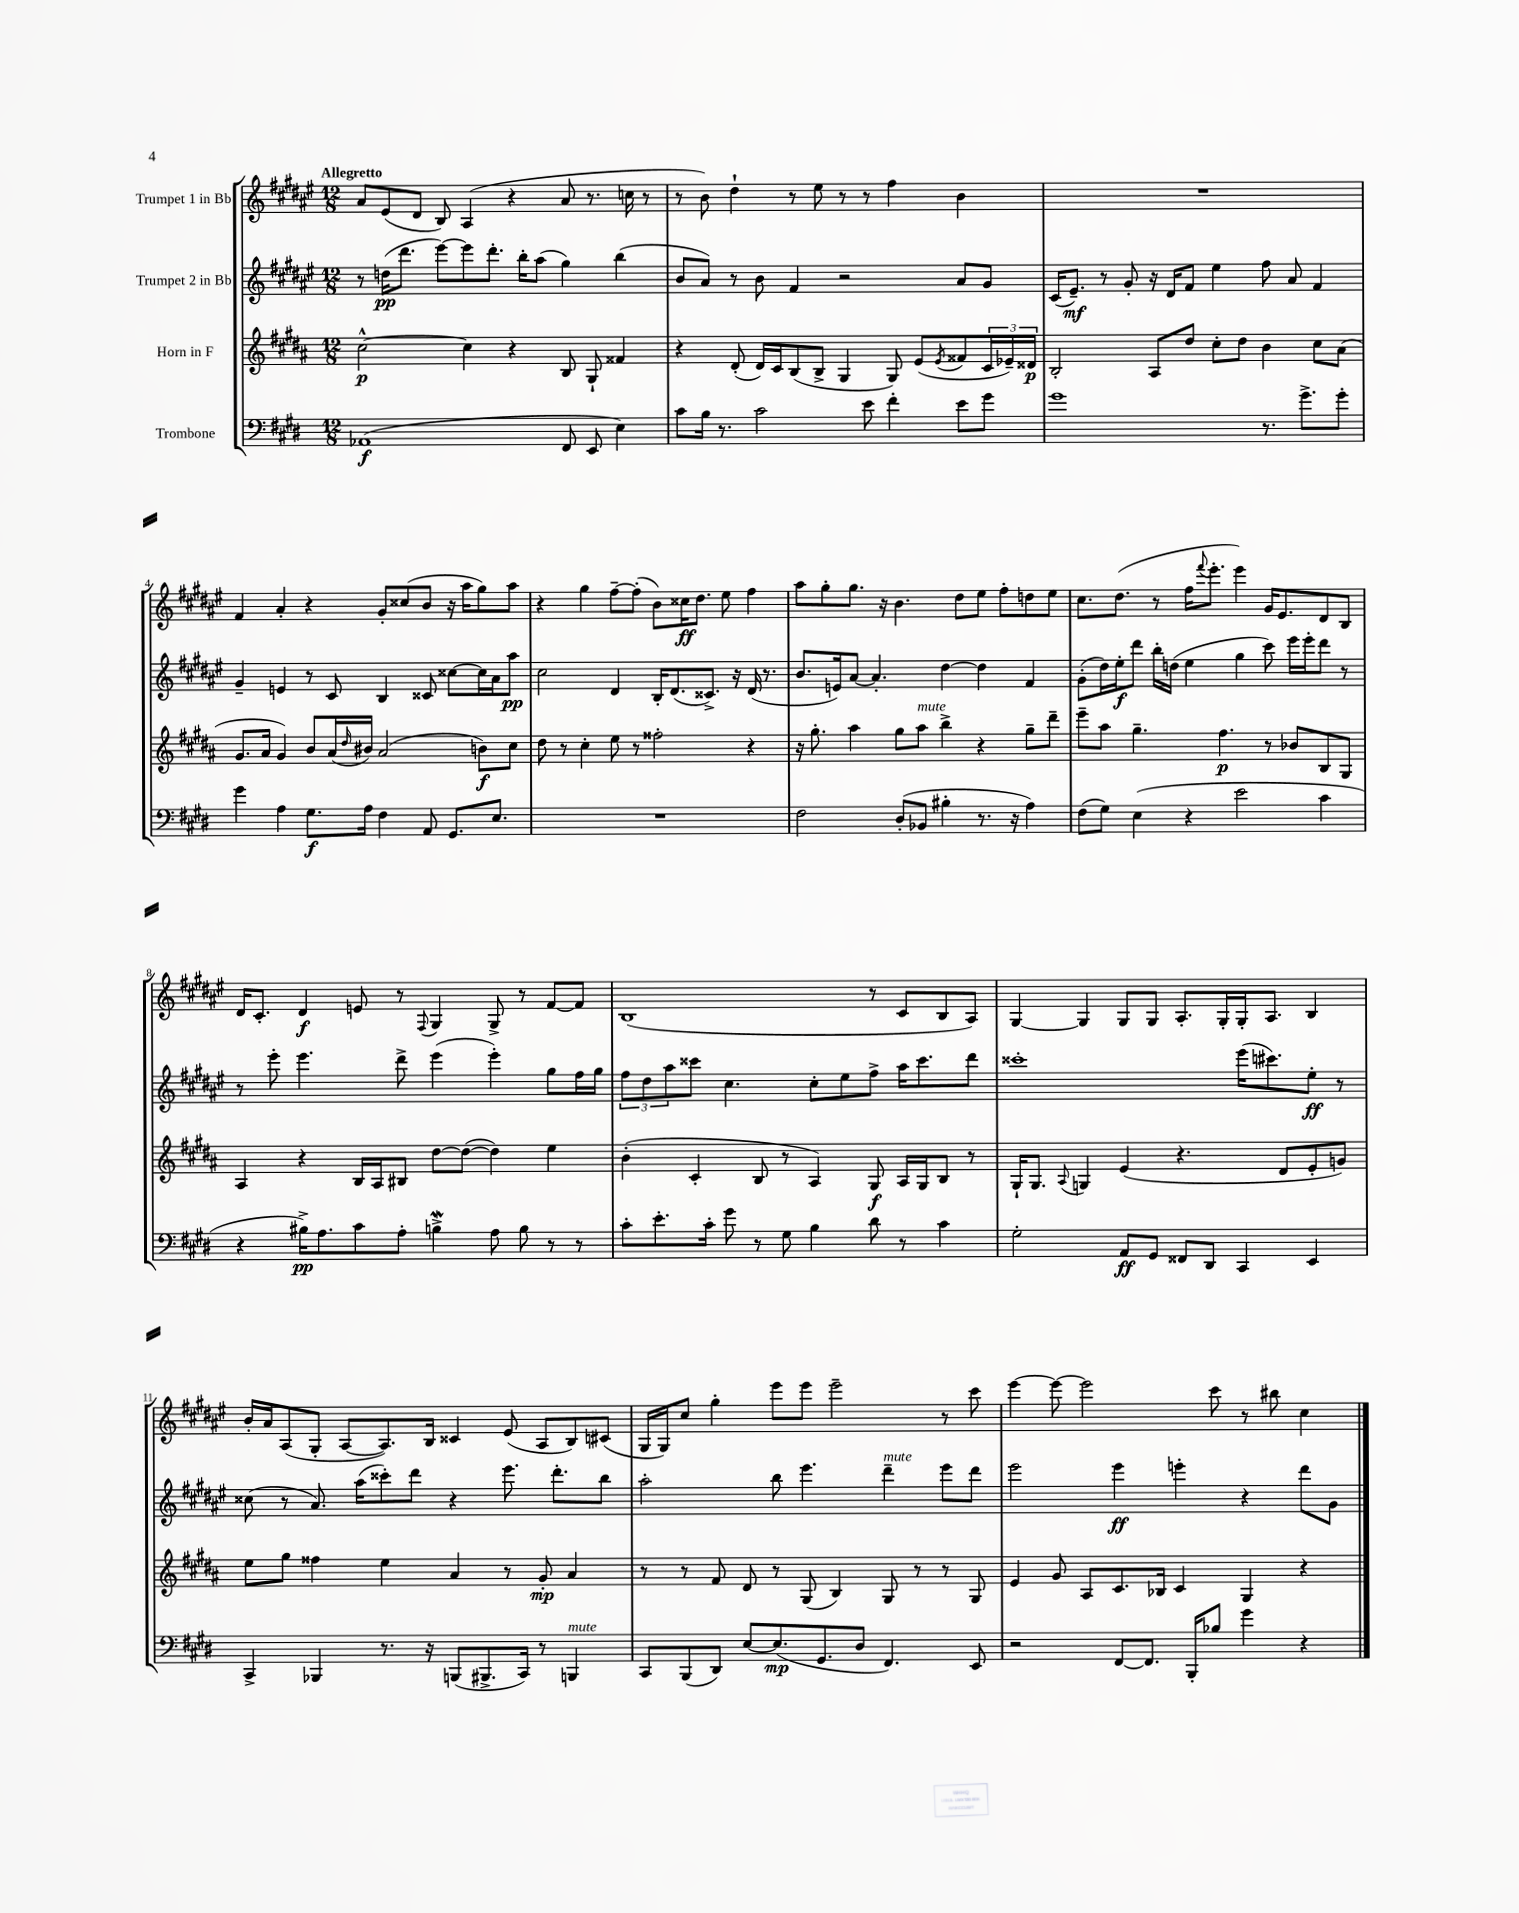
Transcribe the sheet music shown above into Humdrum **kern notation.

**kern	**kern	**kern	**kern
*staff4	*staff3	*staff2	*staff1
*clefF4	*clefG2	*clefG2	*clefG2
*k[f#c#g#d#]	*k[f#c#g#d#a#]	*k[f#c#g#d#a#e#]	*k[f#c#g#d#a#e#]
*M12/8	*M12/8	*M12/8	*M12/8
(1AA-	[2cc#^^	8r	8a#
.	.	(16dd	(8e#
.	.	8.ddd#	.
.	.	.	8d#
.	.	[8eee#)	8B)
.	4cc#]	8eee#]	(4A#
.	.	8.ddd#'	.
.	4r	.	4r
.	.	16bb'	.
.	.	(8aa#	.
8FF#	8B	4gg#)	8a#
8EE	8G#`	.	8.r
4E)	4f##	(4bb	.
.	.	.	16cc
.	.	.	8r
=	=	=	=
8c#	4r	8b	8r
16B	.	8a#)	8b)
8.r	.	.	.
.	(8d#'	8r	4dd#`
2c#	16d#)	8b	.
.	16c#	.	.
.	(8B	4f#	8r
.	8B^	.	8ee#
.	4G#	2r	8r
8e	.	.	8r
4f#'	8G#)	.	4ff#
.	(8e	.	.
.	8qe	.	.
8e	8f##	8a#	4b
8g#	24c#	8g#	.
.	24e-~)	.	.
.	24d##	.	.
=	=	=	=
1g#	2B'	(16c#	1.r
.	.	8.e#~)	.
.	.	8r	.
.	.	8g#'	.
.	8A#	16r	.
.	.	16d#	.
.	8dd#	8f#	.
.	8cc#'	4ee#	.
.	8dd#	.	.
8.r	4b	8ff#	.
.	.	8a#	.
8.g#^	.	.	.
.	8cc#	4f#	.
8g#'	(8a#	.	.
=	=	=	=
4g#	8.g#	4g#~	4f#
.	16a#	.	.
4A	4g#)	4e	4a#'
8.G#	8b	8r	4r
.	(16a#	8c#	.
.	16qqdd#	.	.
16A	16b#)	.	.
4F#	(2a#	4B	8g#'
.	.	.	(8cc##
8AA	.	8c##	8b
8.GG#	.	[8cc##	16r
.	.	.	16aa#
.	8b)	16cc##]	8gg#)
8.E	.	16a#	.
.	8cc#	8aa#	8aa#
=	=	=	=
1.r	8dd#	2cc#	4r
.	8r	.	.
.	4cc#'	.	4gg#
.	8ee	4d#	[8ff#~
.	8r	.	(8ff#']
.	2ff##'	16B'	8b)
.	.	(8.d#	.
.	.	.	16cc##
.	.	.	8.dd#
.	.	8.c##^)	.
.	.	.	8ee#
.	.	16r	.
.	4r	(16d#	4ff#
.	.	8.r	.
=	=	=	=
2F#	16r	8.b	8aa#
.	8.gg#'	.	.
.	.	.	8gg#'
.	.	16e)	.
.	4aa#	[8a#	8.gg#
.	.	4.a#']	.
.	.	.	16r
(8D#'	8gg#	.	4.b
8BB-	8aa#	.	.
4B#'	4bb^	[4dd#	.
.	.	.	8dd#
8.r	4r	4dd#]	8ee#
.	.	.	8ff#'
16r	.	.	.
4A)	8gg#~	4f#	8dd
.	8ddd#~	.	8ee#
=	=	=	=
(8F#	8eee~	(8g#'	8.cc#
8G#)	8aa#	16dd#)	.
.	.	16ee#'	(8.dd#
(4E	4.gg#~	8ddd#	.
.	.	16bb'	8r
.	.	(16dd	.
4r	.	4ee#	16ff#
.	.	.	8qqfff#
.	.	.	8.eee#'
.	4.ff#	.	.
2e	.	4gg#	4eee#)
.	8r	8ccc#)	16g#
.	.	.	8.e#
.	8b-	16eee#	.
.	.	16eee#'	.
4c#	8B	8ddd#	8d#
.	8G#	8r	8B
=	=	=	=
4r	4A#	8r	16d#
.	.	.	8.c#'
.	.	8eee#'	.
16B#^)	4r	4.eee#	4d#
8.A	.	.	.
8c#	16B	.	8e
.	16A#	.	.
8A'	8B#	8ddd#^	8r
.	.	.	8qqF#
4B^	[8dd#	(4eee#	4G#
.	(8dd#_	.	.
8A	4dd#])	4eee#')	8G#^
8B	.	.	8r
8r	4ee	8gg#	[8f#
8r	.	16ff#	8f#]
.	.	16gg#	.
=	=	=	=
8c#'	(4b'	12ff#	(1B
.	.	12dd#	.
8.e'	.	.	.
.	.	12aa#	.
.	4c#'	8ccc##	.
16c#'	.	.	.
8g#	.	4.cc#	.
8r	8B	.	.
8G#	8r	.	.
4B	4A#)	8cc#'	.
.	.	8ee#	.
8d#	8G#	8ff#^	8r
8r	16A#	16aa#	8c#
.	16G#	8.ccc##	.
4c#	8B	.	8B
.	8r	8ddd#	8A#)
=	=	=	=
2G#'	16G#`	1ccc##'	[4G#
.	8.G#	.	.
.	8qqA#	.	.
.	4G	.	4G#]
8AA	(4e	.	8G#
8GG#	.	.	8G#
8FF##	4.r	.	8.A#'
8DD#	.	.	.
.	.	.	16G#'
4CC#	.	(16eee#	16G#'
.	.	8.ccc#)	8.A#
.	8d#	.	.
4EE	8e'	8ee#'	4B
.	8g)	8r	.
=	=	=	=
4CC#^	8ee	(8cc##	16b'
.	.	.	16a#
.	8gg#	8r	(8A#
4BBB-	4ff##	8.a#)	8G#'
.	.	.	[8A#
.	.	(16aa#	.
8.r	4ee	8ccc##')	8.A#])
.	.	8ddd#	.
16r	.	.	16B
(8BBB	4a#	4r	4c##
8.BBB#^	.	.	.
.	8r	8.eee#	(8e#
16CC#)	.	.	.
8r	8g#'	.	8A#
.	.	8.ddd#'	.
4BBB	4a#	.	8B)
.	.	8bb	(8c#
=	=	=	=
8CC#	8r	2aa#'	16G#
.	.	.	16G#)
(8BBB	8r	.	8cc#
8DD#)	8f#	.	4gg#'
[8E	8d#	.	.
(8.E]	8r	8bb	8eee#
.	(8G#	4.eee#	8eee#
8.GG#	.	.	.
.	4B)	.	2eee#~
8D#	.	.	.
4.FF#)	8G#	4ddd#~	.
.	8r	.	.
.	8r	8eee#	8r
8EE	8G#	8ddd#	8ccc#
=	=	=	=
2r	4e	2eee#	[4eee#
.	8g#	.	8eee#_
.	8A#	.	2eee#]
[8FF#	8.c#	4eee#	.
8.FF#]	.	.	.
.	16B-	.	.
.	4c#	4eee'	.
16BBB'	.	.	.
8B-	.	.	8ccc#
4g#	4G#	4r	8r
.	.	.	8bb#
4r	4r	8ddd#	4cc#
.	.	8g#	.
==	==	==	==
*-	*-	*-	*-
